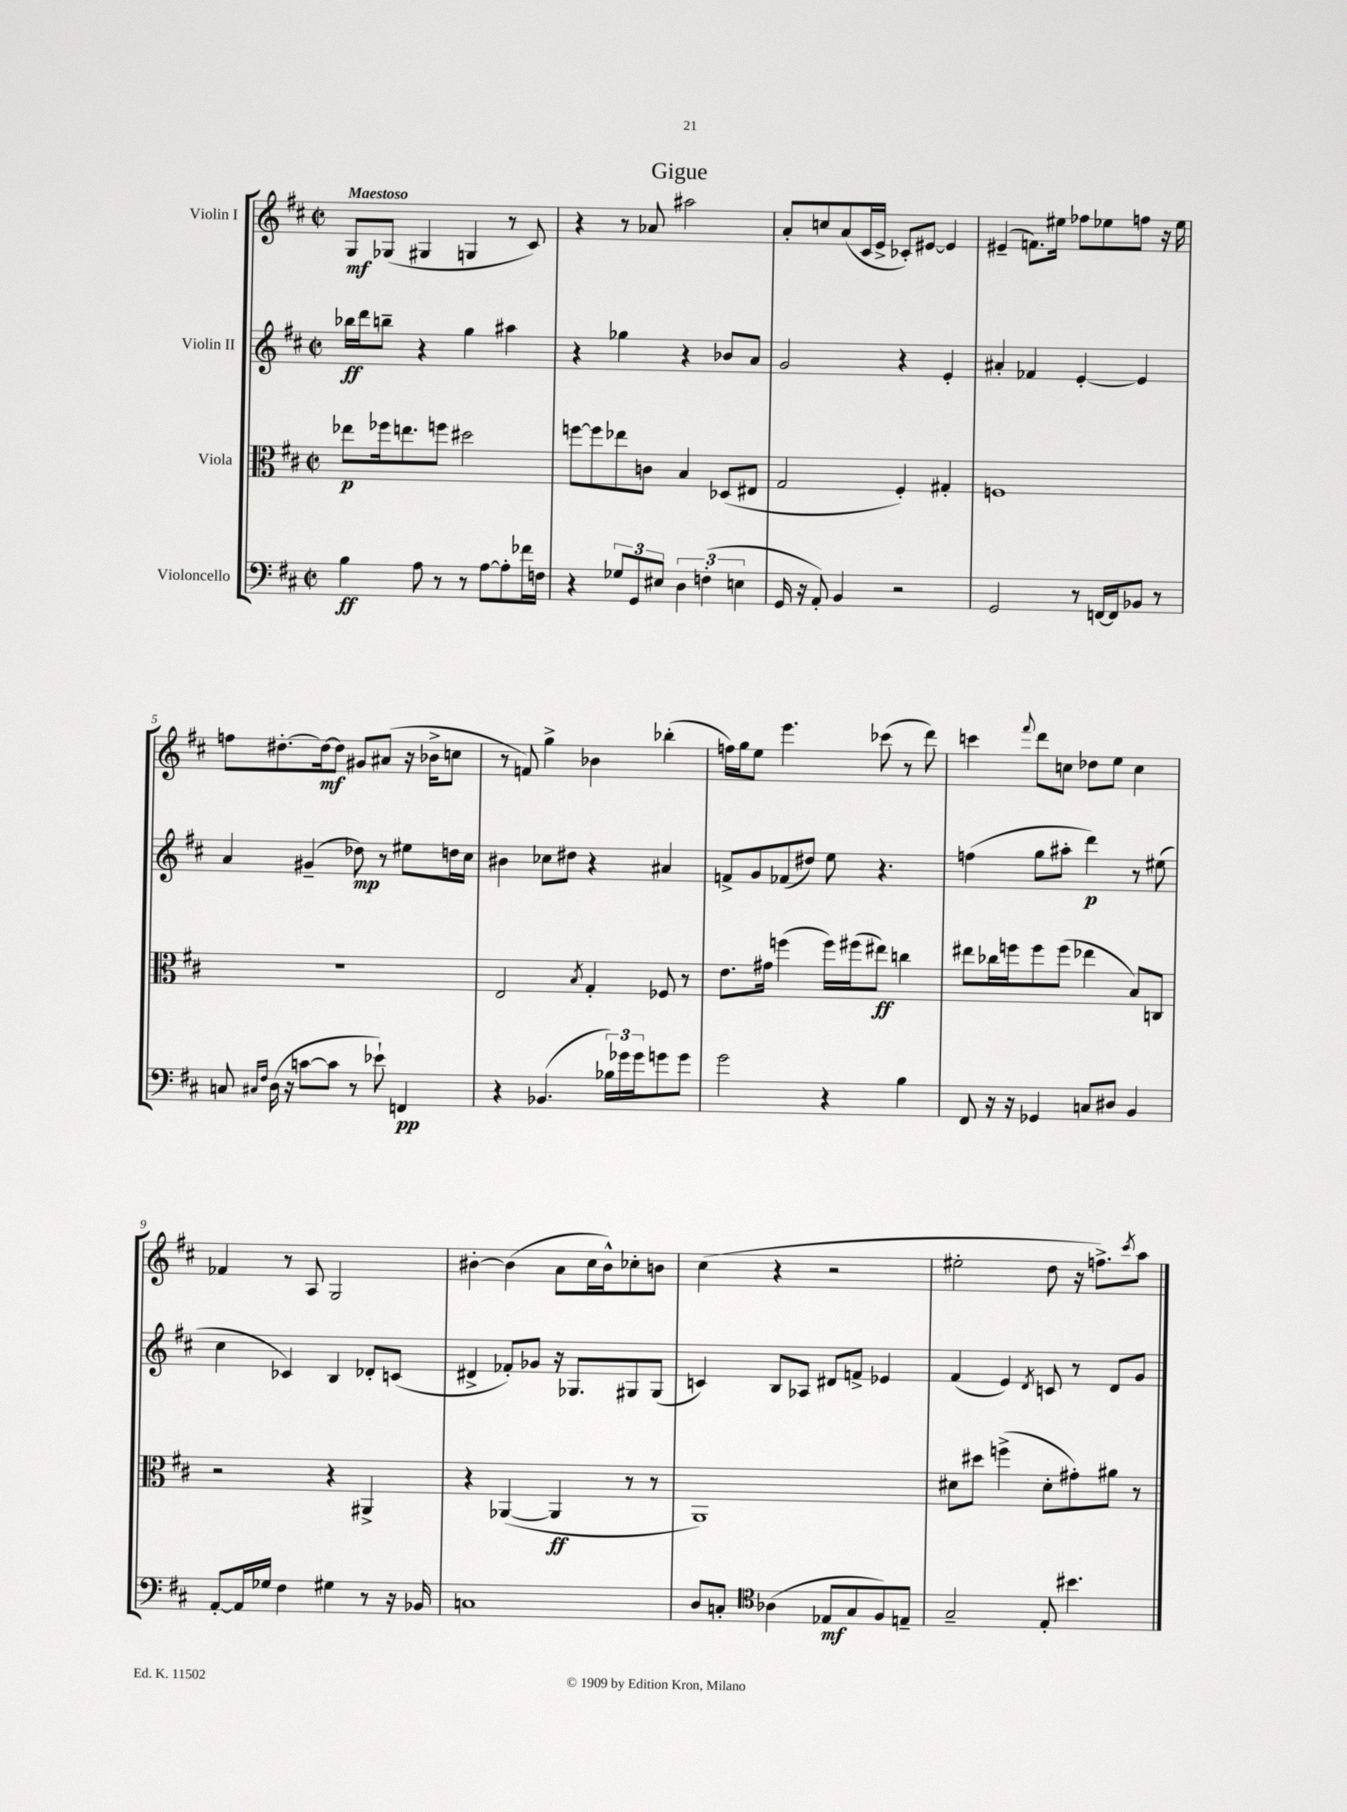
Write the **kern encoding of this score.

**kern	**dynam	**kern	**dynam	**kern	**dynam	**kern	**dynam
*part4	*part4	*part3	*part3	*part2	*part2	*part1	*part1
*staff4	*staff4	*staff3	*staff3	*staff2	*staff2	*staff1	*staff1
*I"Violoncello	*	*I"Viola	*	*I"Violin II	*	*I"Violin I	*
*clefF4	*	*clefC3	*	*clefG2	*	*clefG2	*
*k[f#c#]	*	*k[f#c#]	*	*k[f#c#]	*	*k[f#c#]	*
*M2/2	*	*M2/2	*	*M2/2	*	*M2/2	*
*met(c|)	*	*met(c|)	*	*met(c|)	*	*met(c|)	*
=1	=1	=1	=1	=1	=1	=1	=1
!	!	!	!	!	!	!LO:TX:a:B:t=Maestoso	!
4B\	ff	8ee-X\L	p	16bb-X\LL	ff	8G/L	mf
.	.	.	.	16ddd\J	.	.	.
.	.	16ff-X\k	.	8bbn~\J	.	(8G-X/J	.
.	.	8.een\	.	.	.	.	.
8A\	.	.	.	4r	.	4G#X/	.
8r	.	8ffn\J	.	.	.	.	.
8r	.	2dd#X\	.	4gg\	.	4Gn/	.
[8A\L	.	.	.	.	.	.	.
8A'\]	.	.	.	4aa#X\	.	8r	.
16f-X\L	.	.	.	.	.	8c#/)	.
16Fn\JJ	.	.	.	.	.	.	.
=2	=2	=2	=2	=2	=2	=2	=2
4r	.	[8ffn\L	.	4r	.	4r	.
.	.	8ff\]	.	.	.	.	.
12G-X/L	.	8ee-X\	.	4gg-X\	.	8r	.
12GG/	.	.	.	.	.	.	.
.	.	8cn\J	.	.	.	8a-X/	.
12E#X/J	.	.	.	.	.	.	.
6D\	.	4B/	.	4r	.	2aa#X\	.
(6Fn'\	.	.	.	.	.	.	.
.	.	(8D-X/L	.	8b-X/L	.	.	.
6En\	.	.	.	.	.	.	.
.	.	8E#X/J	.	8a/J	.	.	.
=3	=3	=3	=3	=3	=3	=3	=3
16GG/	.	2G/	.	2g/	.	8a'/L	.
16r	.	.	.	.	.	.	.
8AA'/)	.	.	.	.	.	8ccn/	.
4BB/	.	.	.	.	.	(8a/	.
.	.	.	.	.	.	16c#/L	.
.	.	.	.	.	.	16e^/JJ	.
2r	.	4F#'/)	.	4r	.	8c-X'/L)	.
.	.	.	.	.	.	[8e#X/J	.
.	.	4G#X'/	.	4e'/	.	4e#/]	.
=4	=4	=4	=4	=4	=4	=4	=4
2GG/	.	1Fn	.	4a#X'/	.	(4e#X~/	.
.	.	.	.	4f-X/	.	8.fn\L)	.
.	.	.	.	.	.	16ee#X\Jk	.
8r	.	.	.	[4e'/	.	8ff-X\L	.
[16FFn/LL	.	.	.	.	.	8ee-X\	.
16FF/J]	.	.	.	.	.	.	.
8BB-X/J	.	.	.	4e/]	.	8ffn\J	.
8r	.	.	.	.	.	16r	.
.	.	.	.	.	.	16ee-\	.
!!LO:LB:g=z
=5	=5	=5	=5	=5	=5	=5	=5
8Cn/	.	1r	.	4a/	.	8ffn\L	.
16qqC#X/LL	.	.	.	.	.	.	.
16qqF#/JJ	.	.	.	.	.	.	.
(16D\	.	.	.	.	.	[8.dd#X'\	.
16r	.	.	.	.	.	.	.
[8cn\L	.	.	.	(4g#X~/	.	.	.
.	.	.	.	.	.	16dd#\k_	mf
8c\J]	.	.	.	.	.	8dd#\J]	.
8r	.	.	.	8dd-X\)	mp	8g#X/L	.
8e-X`\)	.	.	.	8r	.	(8a#X/J	.
4FFn/	pp	.	.	8ee#X\L	.	16r	.
.	.	.	.	.	.	16b-X^\KL	.
.	.	.	.	16ddn\L	.	8ccn\J	.
.	.	.	.	16cc#\JJ	.	.	.
=6	=6	=6	=6	=6	=6	=6	=6
4r	.	2E/	.	4b#X\	.	8r	.
.	.	.	.	.	.	8fn/)	.
(4.BB-X/	.	.	.	8cc-X\L	.	4gg^\	.
.	.	.	.	8dd#X\J	.	.	.
.	.	8qB/	.	.	.	.	.
.	.	4G'/	.	4r	.	4b-X\	.
24B-X\LL)	.	.	.	.	.	.	.
24g-X\	.	.	.	.	.	.	.
24g-\J	.	.	.	.	.	.	.
8gn\	.	8F-X/	.	4a#X/	.	(4bb-X'\	.
8g\J	.	8r	.	.	.	.	.
=7	=7	=7	=7	=7	=7	=7	=7
2g\	.	8.e\L	.	8fn^/L	.	16ffn\LL)	.
.	.	.	.	.	.	16gg\J	.
.	.	.	.	8g/	.	8ee\J	.
.	.	16g#X\Jk	.	.	.	.	.
.	.	(4ffn\	.	(8f-X/	.	4.eee\	.
.	.	.	.	8dd#X/J)	.	.	.
4r	.	16ff\LL)	.	8ee\	.	.	.
.	.	(16ff#X\J	.	.	.	.	.
.	.	8ee#X\J)	ff	4.r	.	(8ccc-X\	.
4B\	.	4ccn\	.	.	.	8r	.
.	.	.	.	.	.	8ddd\)	.
=8	=8	=8	=8	=8	=8	=8	=8
8FF#/	.	8ee#X\L	.	(4ffn\	.	4cccn\	.
16r	.	16cc-X\L	.	.	.	.	.
16r	.	16ffn\J	.	.	.	.	.
.	.	.	.	.	.	8qqfff#/	.
4GG-X/	.	8ff\	.	8gg\L	.	8ddd\L	.
.	.	(8ff\J	.	8aa#X'\J	.	8ccn\J	.
8Cn/L	.	4ee-X\	.	4ddd\)	p	8dd-X\L	.
8D#X/J	.	.	.	.	.	8ee\J	.
4BB/	.	8B/L)	.	8r	.	4cc\	.
.	.	8Cn/J	.	(8ee#X\	.	.	.
!!LO:LB:g=z
=9	=9	=9	=9	=9	=9	=9	=9
[8AA'/L	.	2r	.	4cc#\	.	4f-X/	.
16AA/L]	.	.	.	.	.	.	.
16G-X/JJ	.	.	.	.	.	.	.
4F#\	.	.	.	4c-X/)	.	8r	.
.	.	.	.	.	.	8A/	.
4G#X\	.	4r	.	4B/	.	2G/	.
8r	.	4AA#X^/	.	8d-X'/L	.	.	.
16r	.	.	.	(8cn/J	.	.	.
16BB-X/	.	.	.	.	.	.	.
=10	=10	=10	=10	=10	=10	=10	=10
1Cn	.	4r	.	4d#X^/	.	[4b#X'\	.
.	.	([4AA-X/	.	8f-X'/L)	.	(4b#\]	.
.	.	.	.	8g-X/J	.	.	.
.	.	4AA-/]	ff	16r	.	8a\L	.
.	.	.	.	8.G-X/L	.	.	.
.	.	.	.	.	.	16cc#\L	.
.	.	.	.	.	.	16b#^^\J)	.
.	.	8r	.	8G#X/	.	8cc-X'\	.
.	.	8r	.	(8G#/J	.	8bn\J	.
=11	=11	=11	=11	=11	=11	=11	=11
8D/L	.	1AA)	.	4cn/)	.	(4cc#\	.
8Cn'/J	.	.	.	.	.	.	.
*clefC4	*	*	*	*	*	*	*
(4A-X\	.	.	.	8B/L	.	4r	.
.	.	.	.	8A-X/J	.	.	.
8E-X/L	mf	.	.	8d#X/L	.	2r	.
8G/	.	.	.	8fn^/J	.	.	.
8F#/)	.	.	.	4e-X/	.	.	.
8En~/J	.	.	.	.	.	.	.
=12	=12	=12	=12	=12	=12	=12	=12
2G~/	.	8d#X\L	.	(4f#/	.	2ee#X'\	.
.	.	8dd#X\J	.	.	.	.	.
.	.	(4ffn^\	.	4e/)	.	.	.
.	.	.	.	8qd/	.	.	.
8E'/	.	8d#'\L	.	8cn/	.	8dd\	.
4.b#X\	.	8g#X'\)	.	8r	.	16r	.
.	.	.	.	.	.	8.ffn^\L)	.
.	.	8a#X\J	.	8d/L	.	.	.
.	.	.	.	.	.	8qccc#/	.
.	.	8r	.	8g/J	.	8aa\J	.
==	==	==	==	==	==	==	==
*-	*-	*-	*-	*-	*-	*-	*-
